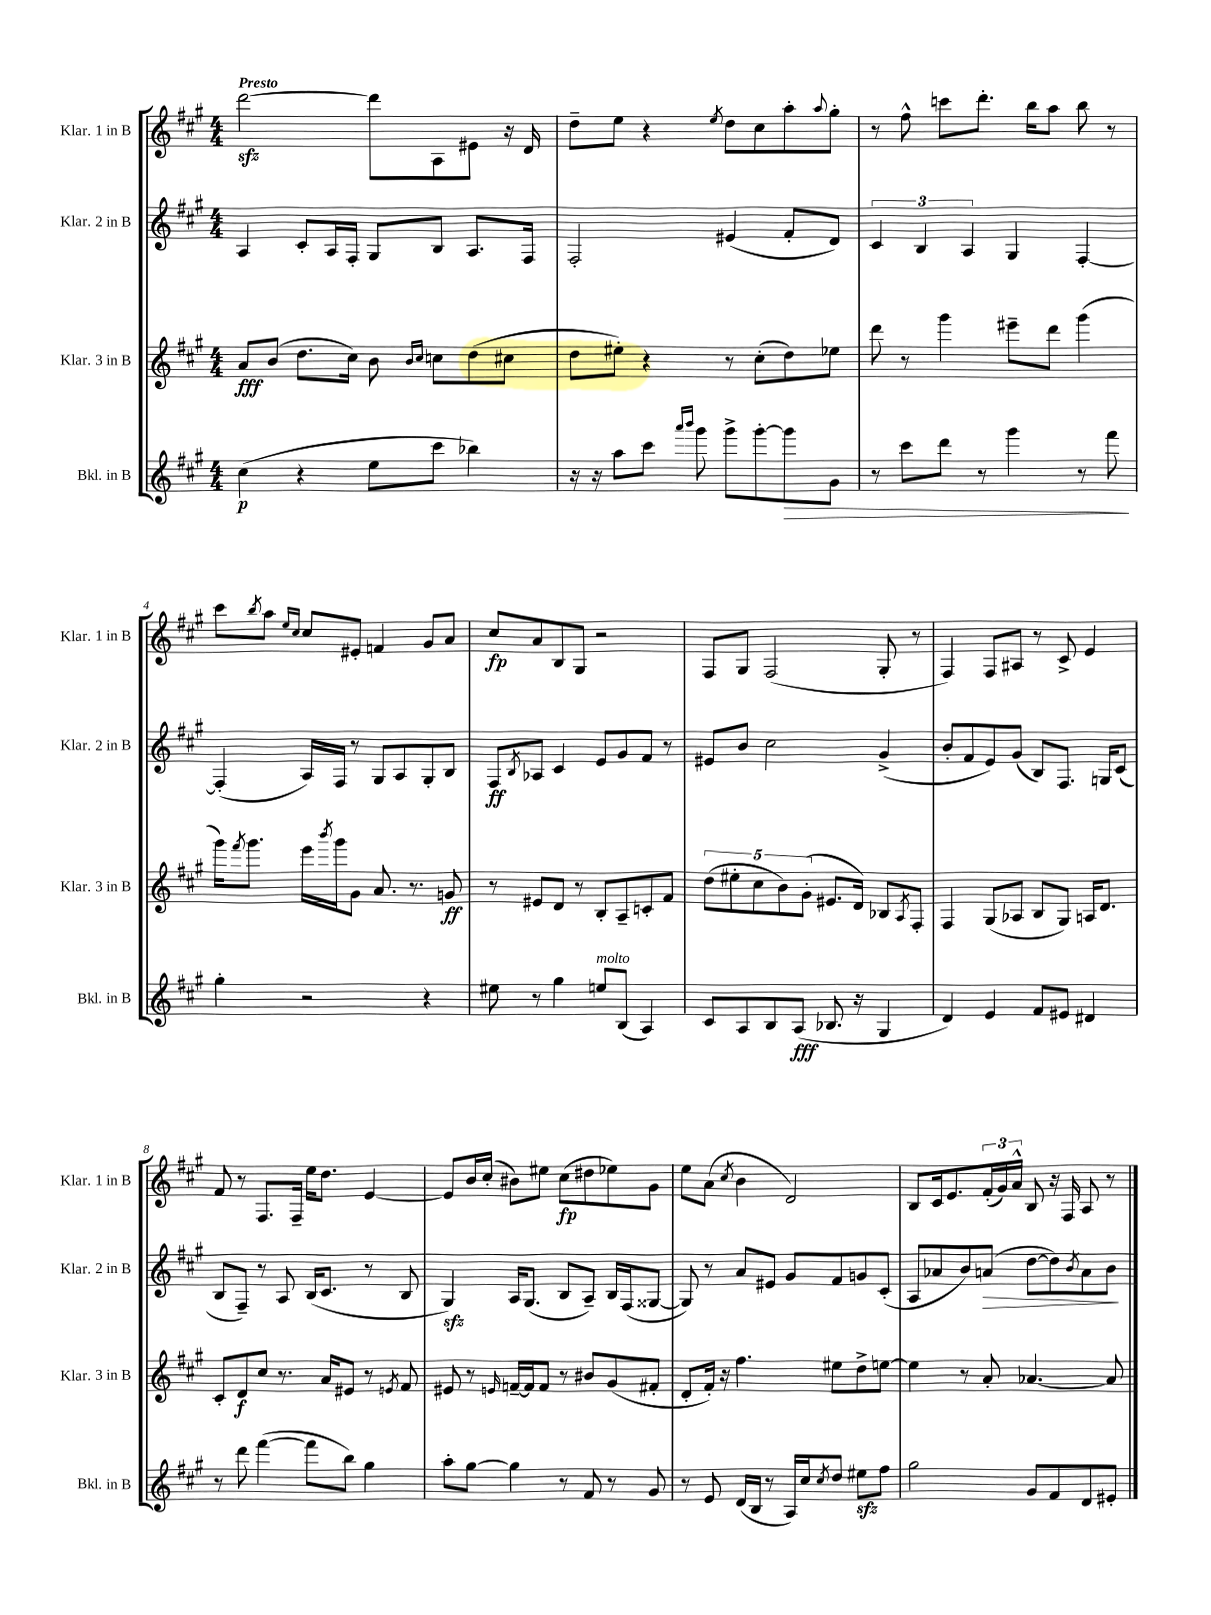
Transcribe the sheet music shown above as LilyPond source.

<<
\new StaffGroup <<
\new Staff = "s0" \with { instrumentName = "Klar. 1 in B" shortInstrumentName = "Klar. 1 in B" } {
    \clef treble \key a \major \numericTimeSignature \time 4/4 \tempo "Presto"
    d'''2~\sfz d'''8 a8 eis'8 r16 d'16 |
    d''8-- e''8 r4 \acciaccatura { e''8 } d''8 cis''8 a''8-. \appoggiatura { a''8 } gis''8-. |
    r8 fis''8-^ c'''8 d'''8.-. b''16 a''8 b''8 r8 |
    cis'''8 \acciaccatura { b''8 } a''8 \grace { e''16 cis''16 } cis''8 eis'8-. f'4 gis'8 a'8 |
    cis''8\fp a'8 b8 gis8 r2 |
    fis8 gis8 fis2( gis8-. r8 |
    fis4) fis8 ais8 r8 cis'8-> e'4 |
    fis'8 r8 fis8. fis16-- e''16 d''8. e'4~ |
    e'8 b'16 cis''16-.( bis'8) eis''8 cis''8\fp( dis''8 ees''8) gis'8 |
    e''8 a'8( \acciaccatura { cis''8 } b'4 d'2) |
    b8 cis'16 e'8. \tuplet 3/2 { fis'16-.( gis'16) a'16-^ } b8 r16 fis16 a8 r8 \bar "|." |
}
\new Staff = "s1" \with { instrumentName = "Klar. 2 in B" shortInstrumentName = "Klar. 2 in B" } {
    \clef treble \key a \major \numericTimeSignature \time 4/4
    a4 cis'8-. a16 fis16-. gis8 b8 a8. fis16 |
    fis2-. eis'4( fis'8-. d'8) |
    \tuplet 3/2 { cis'4 b4 a4 } gis4 fis4~-. |
    fis4-.( a16) fis16 r8 gis8 a8 gis8-. b8 |
    fis8\ff \acciaccatura { b8 } aes8 cis'4 e'8 gis'8 fis'8 r8 |
    eis'8 b'8 cis''2 gis'4->( |
    b'8-. fis'8 e'8) gis'8( b8) fis8. g16 cis'8( |
    b8 fis8--) r8 a8 b16( cis'8. r8 b8 |
    gis4\sfz) a16 gis8.( b8 a8--) b16 fis16( gisis8~ |
    gisis8) r8 a'8 eis'8 gis'8 fis'8 g'8 cis'8-.( |
    a8 aes'8 b'8) a'8\>( d''8~ d''8) \acciaccatura { b'8 } a'8 b'8\! \bar "|." |
}
\new Staff = "s2" \with { instrumentName = "Klar. 3 in B" shortInstrumentName = "Klar. 3 in B" } {
    \clef treble \key a \major \numericTimeSignature \time 4/4
    a'8\fff b'8( d''8. cis''16) b'8 \grace { b'16 cis''16 } c''8 d''8( cis''8 |
    d''8 eis''8-.) r4 r8 cis''8-.( d''8) ees''8 |
    d'''8 r8 gis'''4 eis'''8-- d'''8 gis'''4( |
    gis'''16) \acciaccatura { fis'''8 } gis'''8. e'''16 \acciaccatura { b'''8 } gis'''16 gis'8 a'8. r8. g'8\ff |
    r8 eis'8 d'8 r8 b8-. a8-- c'8-. fis'8 |
    \tuplet 5/4 { d''8( eis''8-. cis''8 b'8) gis'8-.( } eis'8. d'16) bes8 \acciaccatura { a8 } fis8-. |
    fis4 gis8( aes8 b8 gis8) a16 d'8. |
    cis'8-. d'8\f cis''8 r8. a'16 eis'8 r8 \acciaccatura { e'8 } fis'8 |
    eis'8 r8 \grace { e'16 } f'16~-- f'16 f'8 r8 bis'8 gis'8( fis'8-. |
    d'8-. fis'16-.) r16 fis''4. eis''8 d''8-> e''8~ |
    e''4 r8 a'8-. aes'4.~ aes'8 \bar "|." |
}
\new Staff = "s3" \with { instrumentName = "Bkl. in B" shortInstrumentName = "Bkl. in B" } {
    \clef treble \key a \major \numericTimeSignature \time 4/4
    cis''4\p( r4 e''8 cis'''8 bes''4) |
    r16 r16 a''8 cis'''8 \grace { a'''16 b'''16 } gis'''8 gis'''8-> gis'''8~-. gis'''8\> gis'8 |
    r8 cis'''8 d'''8 r8 gis'''4 r8 fis'''8\! |
    gis''4-. r2 r4 |
    eis''8 r8 gis''4 e''8^\markup { \italic "molto" } b8( a4) |
    cis'8 a8 b8 a8\fff( bes8. r16 gis4 |
    d'4) e'4 fis'8 eis'8 dis'4 |
    r8 d'''8 fis'''4~( fis'''8 b''8) gis''4 |
    a''8-. gis''8~ gis''4 r8 fis'8 r8 gis'8 |
    r8 e'8 d'16( b16 r8 a16) cis''16 \acciaccatura { cis''8 } d''8 eis''8\sfz fis''8 |
    gis''2 gis'8 fis'8 d'8 eis'8-. \bar "|." |
}
>>
>>
